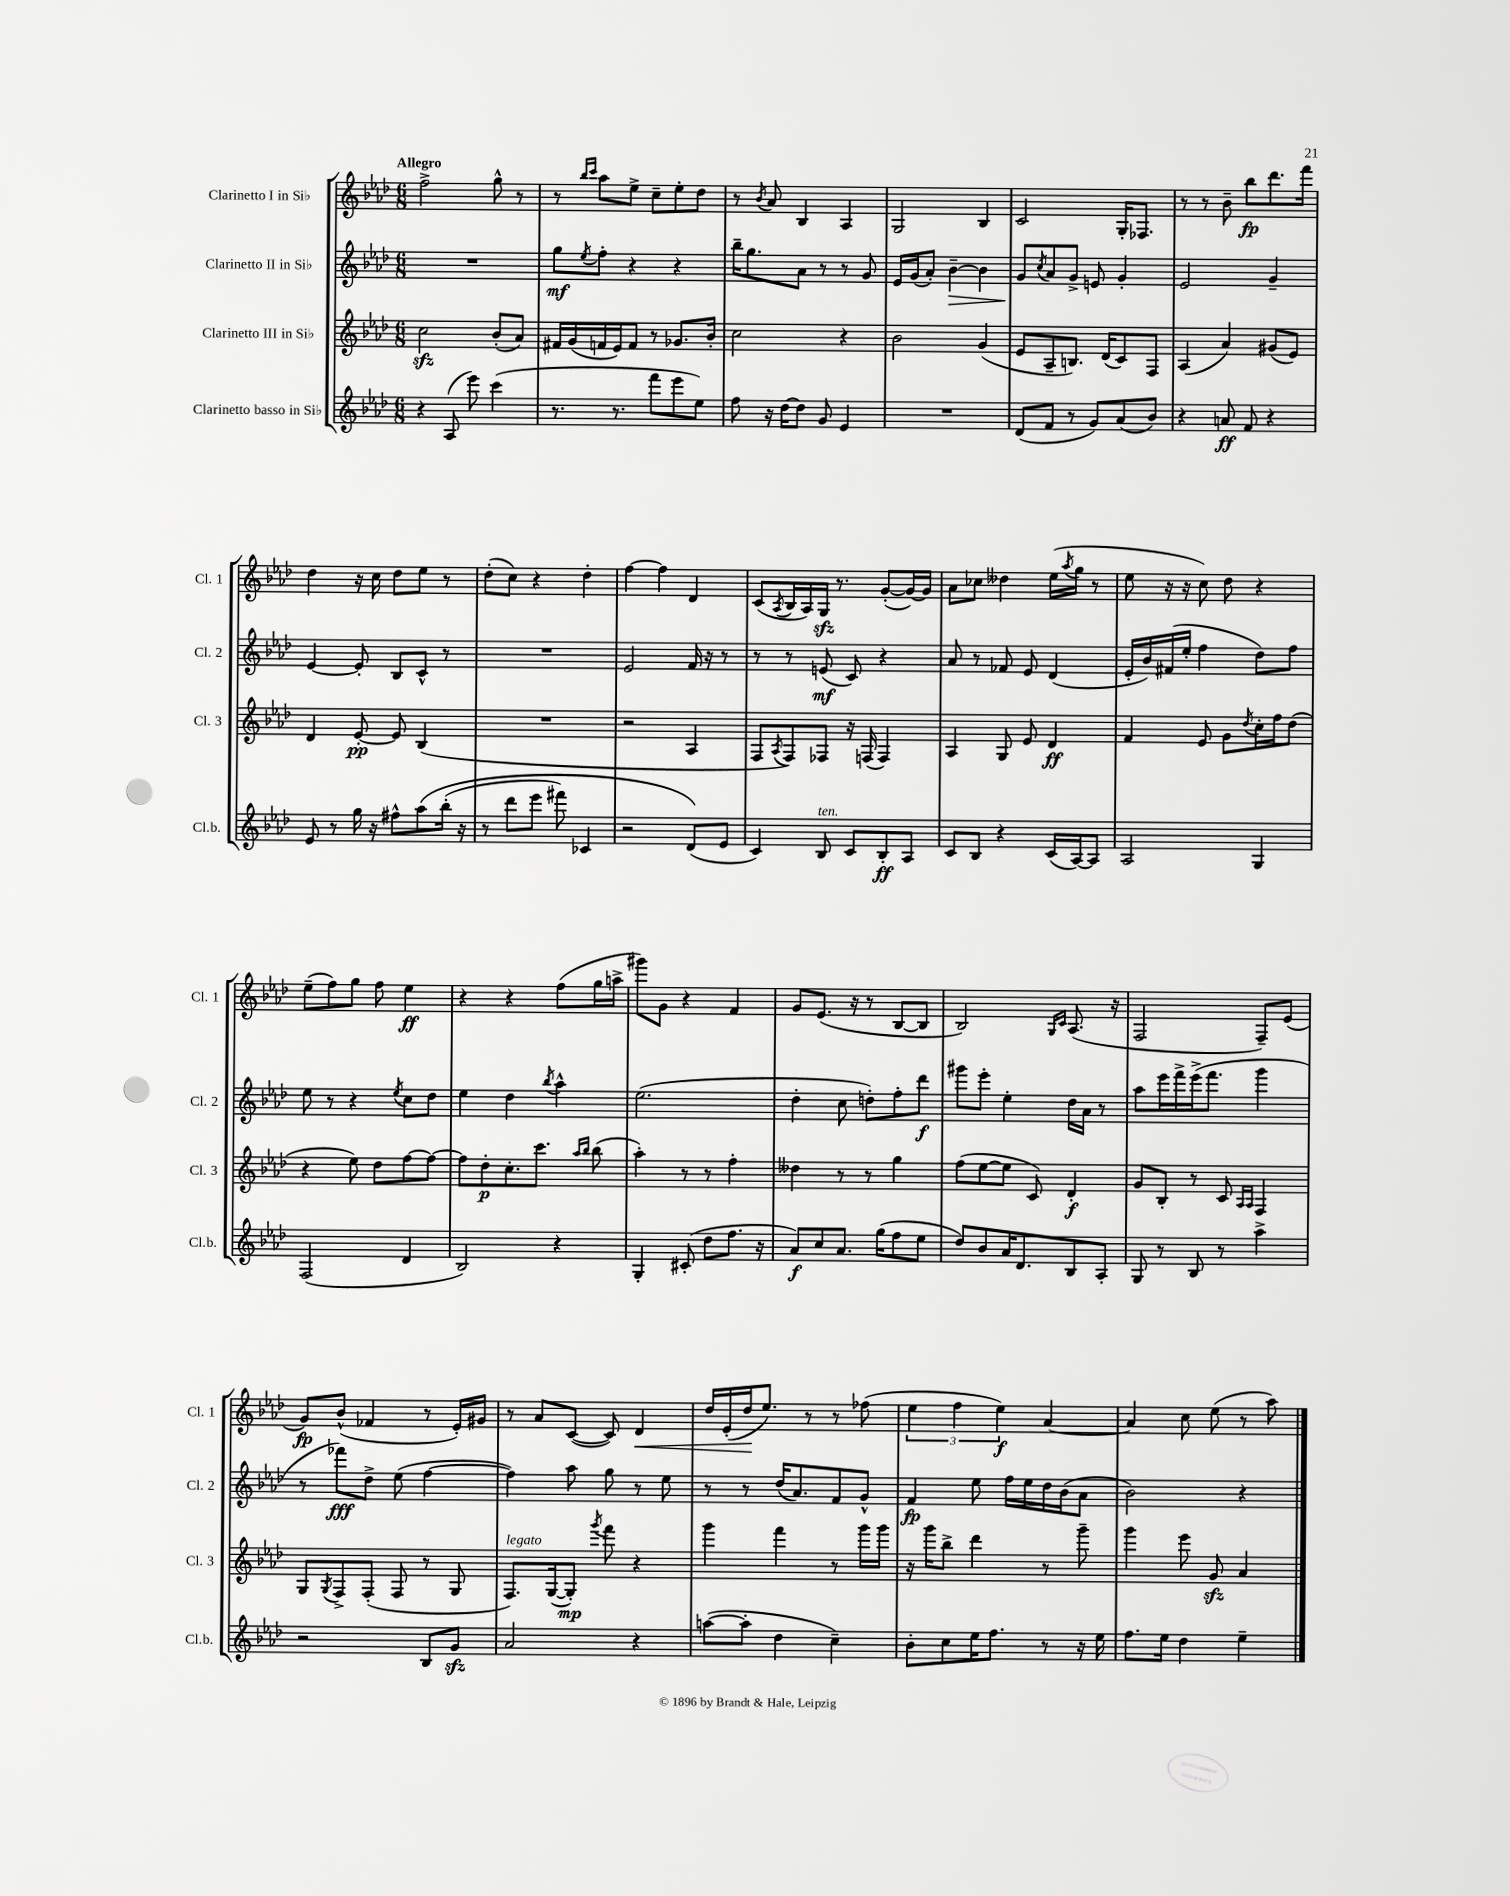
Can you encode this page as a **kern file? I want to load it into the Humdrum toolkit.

**kern	**kern	**kern	**kern
*staff4	*staff3	*staff2	*staff1
*clefG2	*clefG2	*clefG2	*clefG2
*k[b-e-a-d-]	*k[b-e-a-d-]	*k[b-e-a-d-]	*k[b-e-a-d-]
*M6/8	*M6/8	*M6/8	*M6/8
4r	2cc	2.r	2ff^
(8A-	.	.	.
8eee-)	.	.	.
(4ccc	(8b-'	.	8gg^^
.	8a-)	.	8r
=	=	=	=
8.r	16f#	8gg	8r
.	(16g	.	.
.	.	.	16qqbb-
.	.	8qee-	16qqccc
.	16f	8ff'	8aa-
8.r	16e-)	.	.
.	8f	4r	8ee-^
8fff	8r	.	8cc~
8eee-	8.g-	4r	8ee-'
8ee-)	.	.	8dd-
.	16b-'	.	.
=	=	=	=
8ff	2cc	16bb-~	8r
.	.	8.gg	.
.	.	.	8qb-
16r	.	.	8a-
[16dd-	.	.	.
8dd-]	.	8a-	4B-
8g	.	8r	.
4e-	4r	8r	4A-
.	.	8g	.
=	=	=	=
2.r	2b-	16e-	2G
.	.	(16g	.
.	.	8a-')	.
.	.	[4b-~	.
.	(4g	4b-]	4B-
=	=	=	=
(8d-	8e-	8g	2c
.	.	8qcc	.
8f	8A-~	8a-	.
8r	8.B)	8g^	.
8g)	.	8e	.
.	(16d-	.	.
(8a-	8c)	4g'	16G'
.	.	.	8.F-
8b-)	8F	.	.
=	=	=	=
4r	(4A-	2e-	8r
.	.	.	8r
8a	4a-)	.	8b-~
8f	.	.	8bb-
4r	(8g#	4g~	8.ddd-
.	8e-)	.	.
.	.	.	16fff
=	=	=	=
8e-	4d-	[4e-	4dd-
8r	.	.	.
16gg	[8e-'	8e-']	16r
16r	.	.	16cc
8ff#^^	8e-]	8B-	8dd-
&(8aa-	(4B-	8c^^	8ee-
(16bb-'	.	8r	8r
16r	.	.	.
=	=	=	=
8r	2.r	2.r	(8dd-'
8ddd-	.	.	8cc)
8eee-	.	.	4r
8fff#)	.	.	.
4c-	.	.	4dd-'
=	=	=	=
2r	2r	2e-	[4ff
.	.	.	4ff]
(8d-&)	4A-	16f	4d-
.	.	16r	.
8e-	.	8r	.
=	=	=	=
4c)	8F	8r	(8c
.	8qA-	.	8qA-
.	8F)	8r	16B-
.	.	.	16A-)
8B-	8F-	(8e	16G
.	.	.	8.r
8c	16r	8c)	.
.	(16F	.	.
8B-'	4F)	4r	([8g'
8A-	.	.	16g_)
.	.	.	16g]
=	=	=	=
8c	4A-	8a-	8a-
8B-	.	8r	8cc-
4r	8G	8f-	4dd--
.	8e-	8e-	.
(16c	4d-	(4d-	(16ee-
.	.	.	8qaa-
[16A-)	.	.	16gg
8A-]	.	.	8r
=	=	=	=
2A-	4f	16e-'	8ee-
.	.	16b-)	.
.	.	(16f#	16r
.	.	16ee-'	16r
.	8e-	4ff	8cc)
.	8g	.	8dd-
.	8qdd-	.	.
4G	16cc'	8dd-)	4r
.	16ff	.	.
.	(8dd-	8ff	.
=	=	=	=
(2F	4r	8ee-	(8ee-~
.	.	8r	8ff)
.	8ee-)	4r	8gg
.	8dd-	.	8ff
.	.	8qee-	.
4d-	[8ff	8cc	4ee-
.	8ff_	8dd-	.
=	=	=	=
2B-)	8ff]	4ee-	4r
.	8dd-'	.	.
.	8.cc'	4dd-	4r
.	8.ccc	.	.
.	.	8qbb-	.
4r	.	4aa-^^	(8ff
.	16qqaa-	.	.
.	16qqbb-	.	.
.	(8bb-	.	16gg
.	.	.	16aa^
=	=	=	=
4G'	4aa-')	(2.ee-	8ggg#)
.	.	.	8g
(8c#'	8r	.	4r
8dd-	8r	.	.
8.ff	4ff'	.	4f
16r	.	.	.
=	=	=	=
8a-)	4dd--	4dd-'	8g
8cc	.	.	(8.e-
8.a-	8r	8cc	.
.	.	.	16r
.	8r	8dd')	8r
(16gg	.	.	.
8ff	4gg	8ff'	[8B-
8ee-	.	8ddd-	8B-]
=	=	=	=
8dd-)	(8ff	8ggg#	2B-)
8b-	[8ee-	8eee-'	.
16a-	8ee-]	4ee-'	.
8.d-	.	.	.
.	8c)	.	.
.	.	.	16qqG
.	.	.	16qqc
8B-	4d-'	16dd-	(8.A-
.	.	16a-	.
8A-'	.	8r	.
.	.	.	16r
=	=	=	=
8G	8g	8aa-	2F
8r	8B-'	16eee-	.
.	.	16fff^	.
8B-	8r	(16eee-^	.
.	.	8.fff	.
8r	8c	.	.
.	16qqA-	.	.
.	16qqA-	.	.
4aa-^	4F	4ggg	8F~)
.	.	.	(8e-
=	=	=	=
2r	8G	8r	8g)
.	8qG	.	.
.	8F^	8fff-)	(8b-^^
.	(8F'	8dd-^	4f-
.	8F	(8ee-	.
8B-	8r	[4ff	8r
8g	8G	.	16e-')
.	.	.	16g#
=	=	=	=
2a-	8.F)	4ff])	8r
.	.	.	8a-
.	([16G	.	.
.	8G'])	8aa-	([8c
.	8qggg	.	.
.	8fff	8gg	8c])
4r	4r	8r	4d-
.	.	8ee-	.
=	=	=	=
([8aa	4ggg	8r	16dd-
.	.	.	(16e-'
8aa']	.	8r	16dd-
.	.	.	8.ee-)
4dd-	4fff	(16dd-	.
.	.	8.a-)	.
.	.	.	8r
4cc~)	8r	8f	8r
.	16ggg	8g^^	(8ff-
.	16ggg	.	.
=	=	=	=
8b-'	16r	4f	6ee-
.	16ggg	.	.
8cc	8bb-^	.	.
.	.	.	6ff
16ee-	4ddd-	8ee-	.
8.ff	.	.	.
.	.	.	6ee-)
.	.	16ff	.
.	.	16ee-	.
8r	8r	16dd-	[4a-
.	.	(16b-	.
16r	8ggg~	8a-	.
16ee-	.	.	.
=	=	=	=
8.ff	4ggg	2b-)	4a-]
16ee-	.	.	.
4dd-	8eee-	.	8cc
.	8g	.	(8ee-
4ee-~	4a-	4r	8r
.	.	.	8aa-)
==	==	==	==
*-	*-	*-	*-
